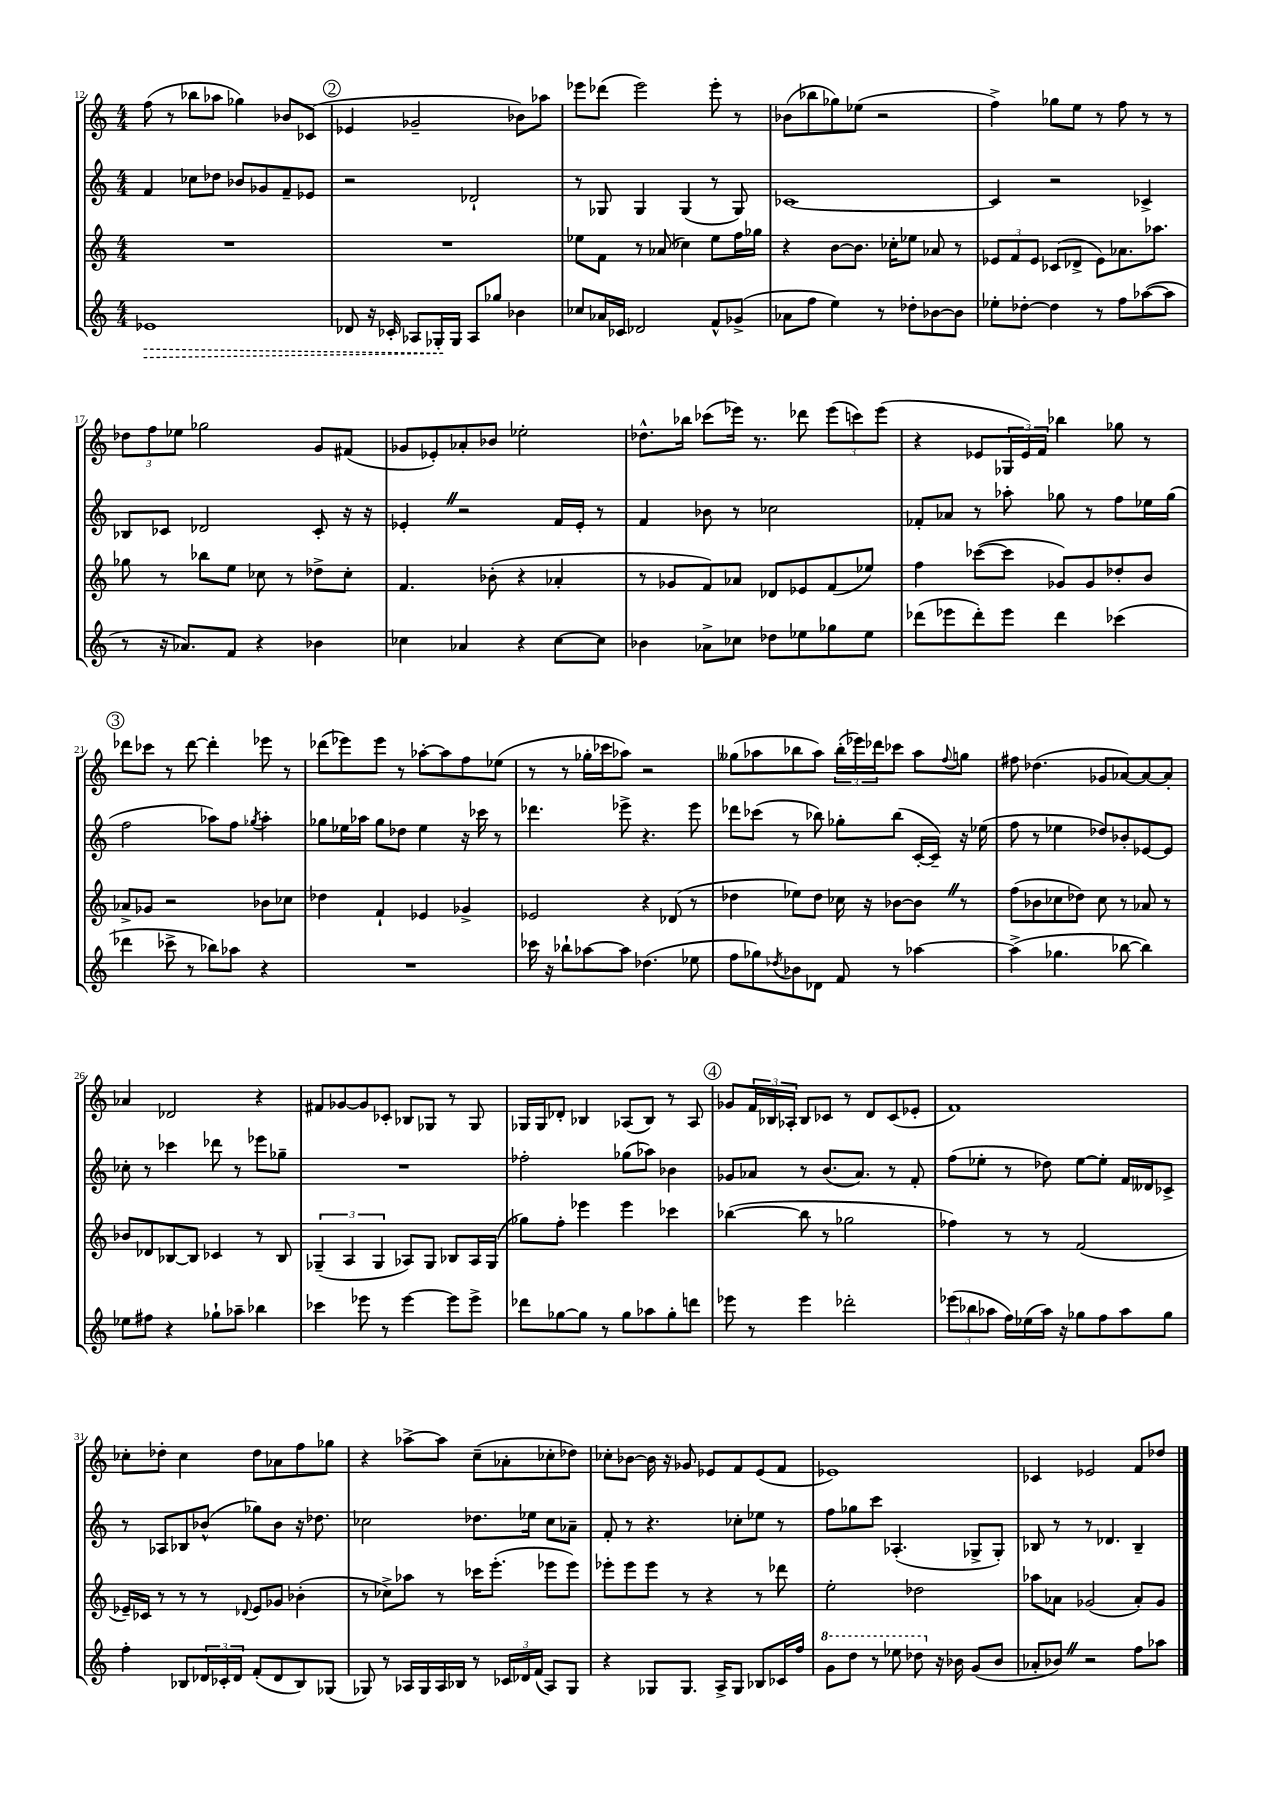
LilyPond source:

<<
\new StaffGroup <<
\new Staff = "s0" {
    \clef treble \key c \major \numericTimeSignature \time 4/4
    f''8( r8 bes''8 aes''8 ges''4) bes'8 ces'8( |
    \mark \markup { \circle "2" } ees'4 ges'2-- bes'8) aes''8 |
    ees'''8 des'''8( ees'''2) ees'''8-. r8 |
    bes'8( bes''8 ges''8) ees''8( r2 |
    f''4->) ges''8 e''8 r8 f''8 r8 r8 |
    \tuplet 3/2 { des''8 f''8 ees''8 } ges''2 g'8 fis'8( |
    ges'8 ees'8-.) aes'8-. bes'8 ees''2-. |
    des''8.-^ bes''16 ces'''8( ees'''16) r8. des'''8 \tuplet 3/2 { ees'''8( c'''8) ees'''8( } |
    r4 ees'8 \tuplet 3/2 { ges16 ees'16) f'16 } bes''4 ges''8 r8 |
    \mark \markup { \circle "3" } des'''8 ces'''8 r8 des'''8~ des'''4-. ees'''8 r8 |
    des'''8( ees'''8) ees'''8 r8 aes''8~-. aes''8 f''8 ees''8( |
    r8 r8 ges''16-. ces'''16 aes''8) r2 |
    geses''8( aes''8 bes''8 aes''8) \tuplet 3/2 { bes''16-.( ees'''16) des'''16 } ces'''8 aes''8 \appoggiatura { f''8 } g''8 |
    fis''8 des''4.( ges'8 aes'8~) aes'8~ aes'8-. |
    aes'4 des'2 r4 |
    fis'8 ges'8~ ges'8 ces'8-. bes8 ges8 r8 ges8 |
    ges16 ges16 des'8-. bes4 aes8( bes8) r8 aes8 |
    \mark \markup { \circle "4" } ges'8 \tuplet 3/2 { f'16 bes16 aes16-. } bes8 ces'8 r8 d'8 ces'8( ees'8-. |
    f'1) |
    ces''8-. des''8-. ces''4 des''8 aes'8 f''8 ges''8 |
    r4 aes''8~-> aes''8 c''8--( aes'8-. ces''8-. des''8) |
    ces''8-. bes'8~ bes'16 r16 ges'8 ees'8 f'8 ees'8( f'8 |
    ees'1) |
    ces'4 ees'2 f'8 des''8 \bar "|." |
}
\new Staff = "s1" {
    \clef treble \key c \major \numericTimeSignature \time 4/4
    f'4 ces''8 des''8 bes'8 ges'8 f'8-- ees'8 |
    \mark \markup { \circle "2" } r2 des'2-! |
    r8 ges8 ges4 ges4( r8 ges8) |
    ces'1~ |
    ces'4 r2 ces'4-> |
    bes8 ces'8 des'2 ces'8-. r16 r16 |
    ees'4-. \once \override BreathingSign.text = \markup { \musicglyph "scripts.caesura.straight" } \breathe r2 f'16 ees'16-. r8 |
    f'4 bes'8 r8 ces''2 |
    fes'8-. aes'8 r8 aes''8-. ges''8 r8 f''8 ees''16 ges''16( |
    \mark \markup { \circle "3" } f''2 aes''8) f''8 \acciaccatura { ges''8 } aes''4-. |
    ges''8 ees''16 aes''16 ges''8 des''8 ees''4 r16 ces'''16 r8 |
    des'''4. ees'''8-> r4. ees'''8 |
    des'''8 ces'''8( r8 bes''8) ges''8-. bes''8( c'16~-. c'16--) r16 ees''16( |
    f''8 r8 ees''4 des''8) bes'8-. ees'8~ ees'8 |
    ces''8-. r8 ces'''4 des'''8 r8 ees'''8 ges''8-- |
    R1 |
    fes''2-. ges''8( aes''8) bes'4 |
    \mark \markup { \circle "4" } ges'8 aes'8 r8 b'8.( aes'8.) r8 f'8-. |
    f''8( ees''8-. r8 des''8) ees''8~ ees''8-. f'16 deses'16 ces'8-> |
    r8 aes8 bes8 bes'8-^( ges''8) bes'8 r16 des''8. |
    ces''2 des''8. ees''16 ces''8 aes'8-- |
    f'8-. r8 r4. ces''8-. ees''8 r8 |
    f''8 ges''8 c'''8 aes4.-.( ges8-> ges8-.) |
    bes8 r8 r8 des'4. bes4-- \bar "|." |
}
\new Staff = "s2" {
    \clef treble \key c \major \numericTimeSignature \time 4/4
    R1 |
    \mark \markup { \circle "2" } R1 |
    ees''8 f'8 r8 aes'8( ces''4) ees''8 f''16 ges''16 |
    r4 b'8~ b'8. ces''16-. ees''8 aes'8 r8 |
    \tuplet 3/2 { ees'8 f'8 ees'8 } ces'8( des'8-> ees'8) aes'8. aes''8. |
    ges''8 r8 bes''8 e''8 ces''8 r8 des''8-> ces''8-. |
    f'4. bes'8-.( r4 aes'4-. |
    r8 ges'8 f'8) aes'8 des'8 ees'8 f'8( ees''8) |
    f''4 ces'''8~( ces'''8 ges'8) ges'8 des''8-. b'8 |
    \mark \markup { \circle "3" } aes'8-> ges'8 r2 bes'8 ces''8 |
    des''4 f'4-! ees'4 ges'4-> |
    ees'2 r4 des'8( r8 |
    des''4 ees''8) des''8 ces''16 r16 bes'8~ bes'8 \once \override BreathingSign.text = \markup { \musicglyph "scripts.caesura.straight" } \breathe r8 |
    f''8( bes'8 ces''8 des''8) ces''8 r8 aes'8 r8 |
    bes'8 des'8 bes8~ bes8 ces'4 r8 bes8 |
    \tuplet 3/2 { ges4--( a4 ges4 } aes8) ges8 bes8 aes16 ges16( |
    ges''8) f''8-. ees'''4 ees'''4 ces'''4 |
    \mark \markup { \circle "4" } bes''4~( bes''8 r8 ges''2 |
    fes''4) r8 r8 f'2( |
    ees'16--) ces'16 r8 r8 r8 \appoggiatura { des'8 } ees'8 ges'8 bes'4-.( |
    r8 ces''8->) aes''8 r8 ces'''16 e'''8.-.( ees'''8 ees'''8) |
    ees'''8-. ees'''8 ees'''8 r8 r4 r8 des'''8 |
    e''2-. des''2 |
    aes''8 aes'8 ges'2( aes'8-.) ges'8 \bar "|." |
}
\new Staff = "s3" {
    \clef treble \key c \major \numericTimeSignature \time 4/4
    \once \override Hairpin.style = #'dashed-line ees'1\> |
    \mark \markup { \circle "2" } des'8 r16 ces'16-. aes8 ges16-.\! ges16 aes8 ges''8 bes'4 |
    ces''8 aes'16 ces'16 des'2 f'8-^ ges'8->( |
    aes'8 f''8 e''4) r8 des''8-. bes'8~ bes'8 |
    ees''8-. des''8~-. des''4 r8 f''8 aes''8~( aes''8 |
    r8 r16 aes'8.) f'8 r4 bes'4 |
    ces''4 aes'4 r4 ces''8~ ces''8 |
    bes'4 aes'8-> ces''8 des''8 ees''8 ges''8 ees''8 |
    des'''8( ees'''8 des'''8-.) ees'''8 des'''4 ces'''4( |
    \mark \markup { \circle "3" } des'''4 ces'''8-> r8 bes''8) aes''8 r4 |
    R1 |
    ces'''16 r16 bes''8-! aes''8~ aes''8 des''4.( ees''8 |
    f''8 ges''8) \acciaccatura { des''8 } bes'8 des'8 f'8 r8 aes''4~ |
    aes''4->( ges''4. bes''8~ bes''4) |
    ees''8 fis''8 r4 ges''8-! aes''8-- bes''4 |
    ces'''4 ees'''8 r8 ees'''4~ ees'''8 ees'''8-> |
    des'''8 ges''8~ ges''8 r8 ges''8 aes''8 ges''8-. d'''8 |
    \mark \markup { \circle "4" } ees'''8 r8 ees'''4 des'''2-. |
    \tuplet 3/2 { ees'''8( bes''8 aes''8 } f''16) ees''16( aes''16) r16 ges''8 f''8 aes''8 ges''8 |
    f''4-. bes8 \tuplet 3/2 { des'16 ces'16-. des'16 } f'8-.( des'8 bes8) ges8( |
    ges8) r8 aes16 ges16 aes16 bes16 r8 \tuplet 3/2 { ces'16 des'16 f'16( } aes8) ges8 |
    r4 ges8 ges8. a16-> ges8 bes8 ces'16 f''16 |
    \ottava #1 g''8 d'''8 r8 ees'''8 des'''8 \ottava #0 r16 bes'16 g'8( bes'8 |
    aes'8-. bes'8) \once \override BreathingSign.text = \markup { \musicglyph "scripts.caesura.straight" } \breathe r2 f''8 aes''8 \bar "|." |
}
>>
>>
\layout { \context { \Score currentBarNumber = #12 } }
